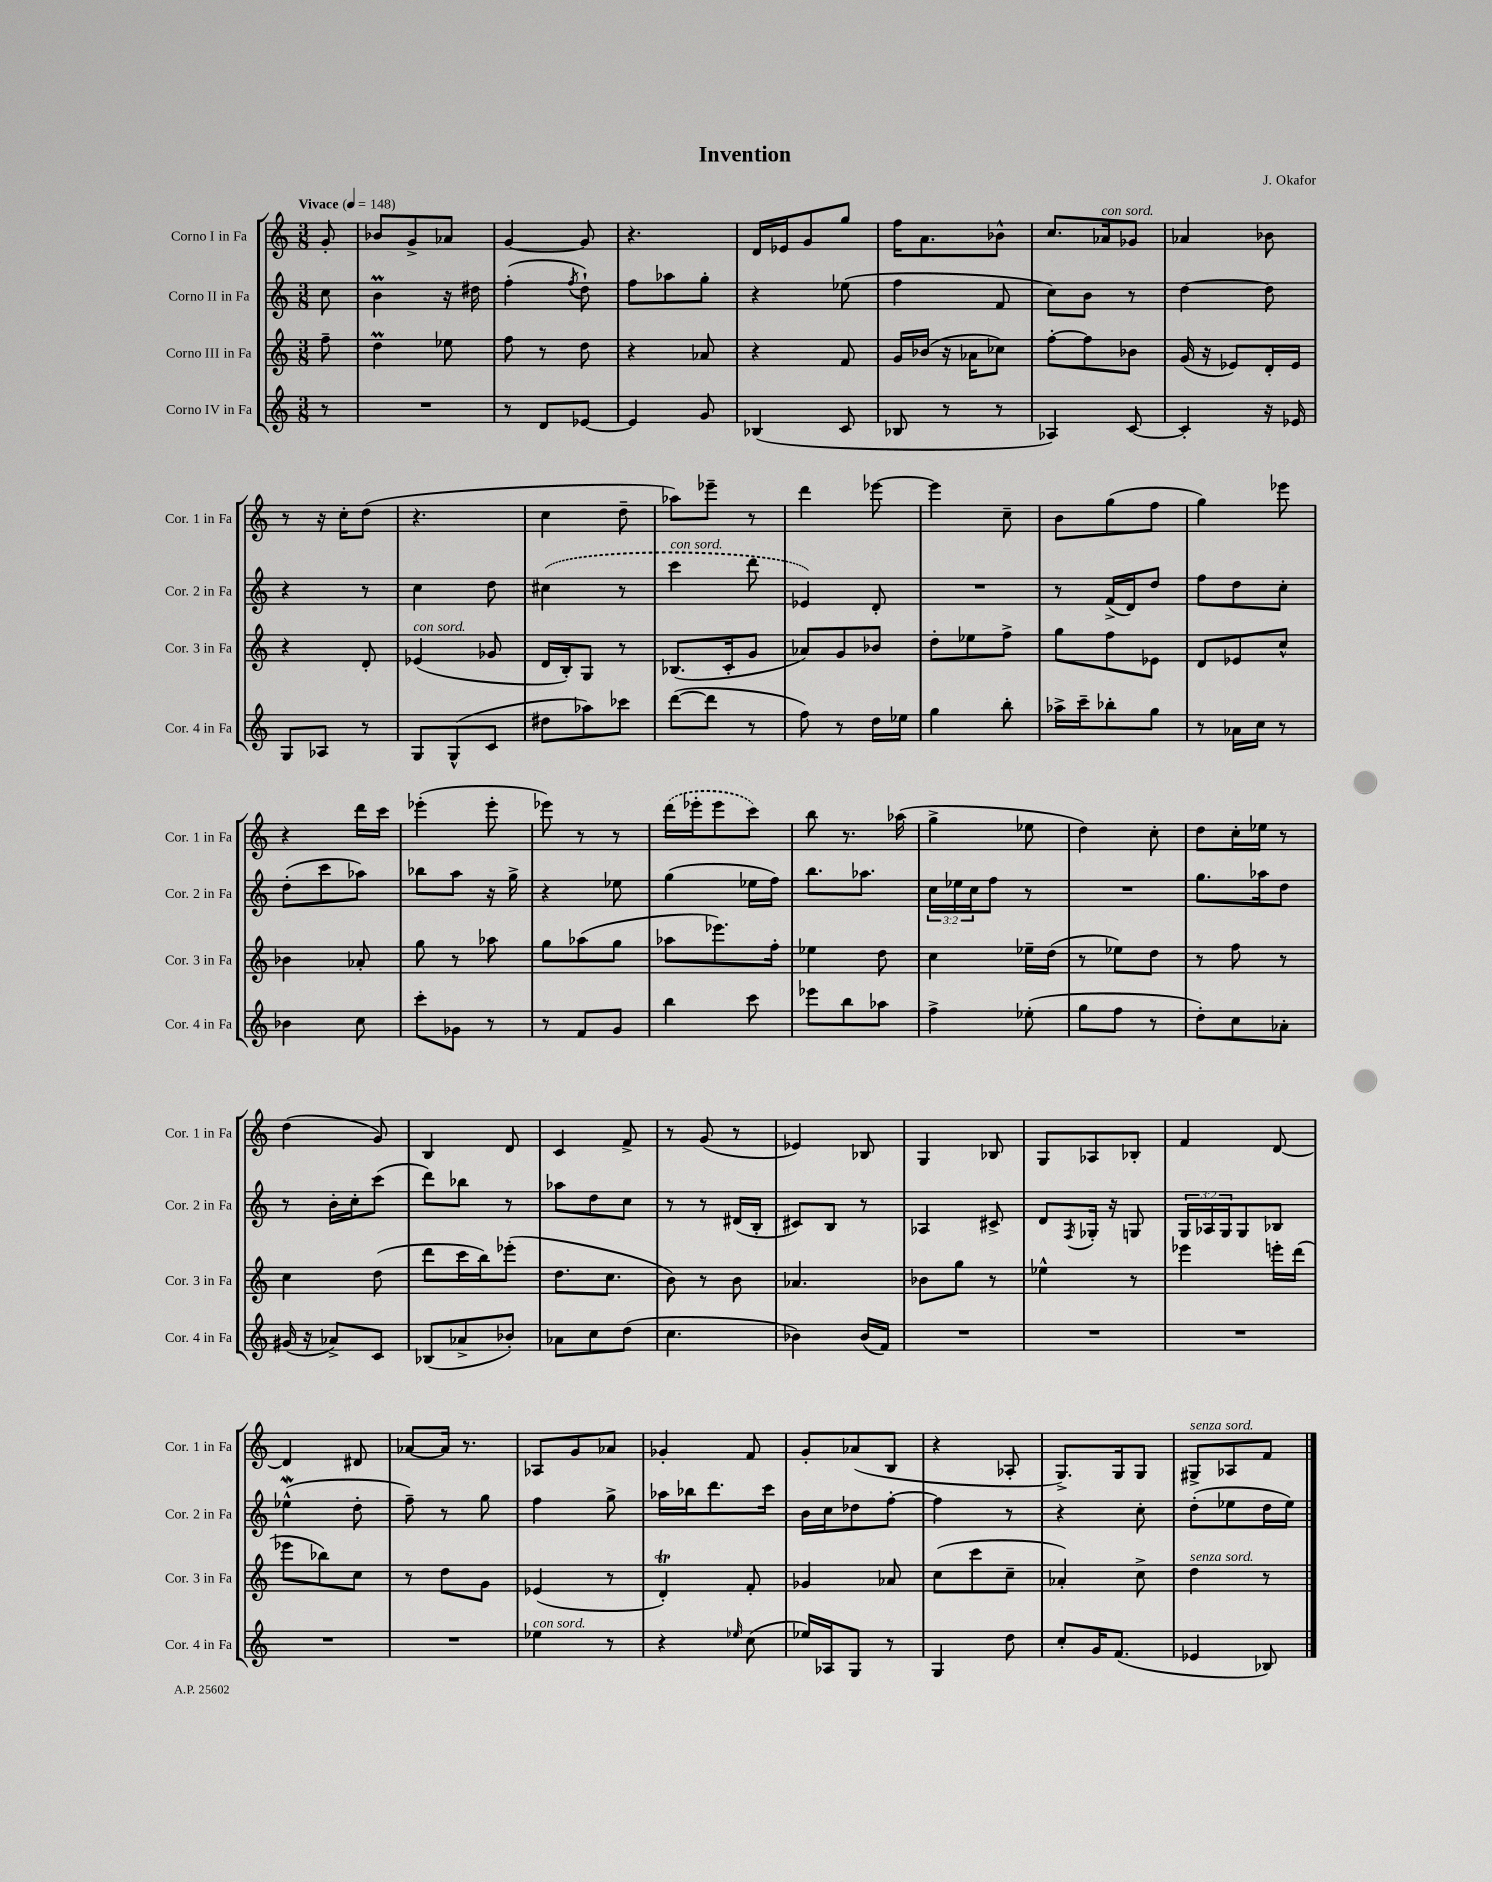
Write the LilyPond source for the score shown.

\header { title = "Invention" composer = "J. Okafor" }
<<
\new StaffGroup <<
\new Staff = "s0" \with { instrumentName = "Corno I in Fa" shortInstrumentName = "Cor. 1 in Fa" } {
    \clef treble \key c \major \numericTimeSignature \time 3/8 \partial 8 \tempo "Vivace" 4 = 148
    g'8-. |
    bes'8 g'8-> aes'8 |
    g'4~ g'8 |
    r4. |
    d'16 ees'16 g'8 g''8 |
    f''16 a'8. bes'8-^ |
    c''8. aes'16^\markup { \italic "con sord." } ges'8 |
    aes'4 bes'8 |
    r8 r16 c''16-. d''8( |
    r4. |
    c''4 d''8-- |
    aes''8) ees'''8-- r8 |
    d'''4 ees'''8~ |
    ees'''4 c''8-- |
    b'8 g''8( f''8 |
    g''4) ees'''8 |
    r4 d'''16 c'''16 |
    ees'''4-.( ees'''8-. |
    ees'''8) r8 r8 |
    \once \slurDashed d'''16( ees'''16-. ees'''8 c'''8) |
    b''8 r8. aes''16( |
    g''4-> ees''8 |
    d''4) c''8-. |
    d''8 c''16-. ees''16 r8 |
    d''4( g'8) |
    b4 d'8 |
    c'4 f'8-> |
    r8 g'8( r8 |
    ees'4) bes8 |
    g4 bes8 |
    g8 aes8 bes8-. |
    f'4 d'8~ |
    d'4 dis'8 |
    aes'8~ aes'16 r8. |
    aes8 g'8 aes'8 |
    ges'4-. f'8 |
    g'8-. aes'8( b8 |
    r4 aes8-. |
    g8.->) g16 g8 |
    gis8->^\markup { \italic "senza sord." } aes8 f'8 \bar "|." |
}
\new Staff = "s1" \with { instrumentName = "Corno II in Fa" shortInstrumentName = "Cor. 2 in Fa" } {
    \clef treble \key c \major \numericTimeSignature \time 3/8 \override Staff.TupletNumber.text = #tuplet-number::calc-fraction-text \partial 8
    c''8 |
    b'4\prall r16 dis''16 |
    f''4-.( \acciaccatura { f''8 } d''8-!) |
    f''8 aes''8 g''8-. |
    r4 ees''8( |
    f''4 f'8 |
    c''8) b'8 r8 |
    d''4~ d''8 |
    r4 r8 |
    c''4 d''8 |
    \once \slurDashed cis''4( r8 |
    c'''4^\markup { \italic "con sord." } d'''8 |
    ees'4) d'8-. |
    R4. |
    r8 f'16->( d'16) d''8 |
    f''8 d''8 c''8-. |
    d''8-.( c'''8 aes''8) |
    bes''8 a''8 r16 g''16-> |
    r4 ees''8 |
    g''4( ees''16 f''16) |
    b''8. aes''8. |
    \tuplet 3/2 { c''16 ees''16 c''16 } f''8 r8 |
    R4. |
    g''8. aes''16 d''8 |
    r8 b'16-. c''16-. c'''8( |
    d'''8) bes''8 r8 |
    aes''8 d''8 c''8 |
    r8 r8 dis'16( b16-. |
    cis'8) b8 r8 |
    aes4 cis'8-> |
    d'8 \acciaccatura { f8 } ges16-. r16 g8 |
    \tuplet 3/2 { g16 aes16 g16 } g8 bes8 |
    ees''4-^\mordent( d''8-. |
    f''8--) r8 g''8 |
    f''4 g''8-> |
    aes''16 bes''16 d'''8. c'''16 |
    b'16 c''16 des''8 f''8~-. |
    f''4 r8 |
    r4 c''8-. |
    d''8-.( ees''8 d''16 ees''16) \bar "|." |
}
\new Staff = "s2" \with { instrumentName = "Corno III in Fa" shortInstrumentName = "Cor. 3 in Fa" } {
    \clef treble \key c \major \numericTimeSignature \time 3/8 \partial 8
    f''8-- |
    d''4\prall ees''8 |
    f''8 r8 d''8 |
    r4 aes'8 |
    r4 f'8 |
    g'16 bes'16( r16 aes'16 ces''8) |
    f''8~-. f''8 bes'8 |
    g'16( r16 ees'8) d'16-. ees'16 |
    r4 d'8-. |
    ees'4^\markup { \italic "con sord." }( ges'8 |
    d'16 b16-.) g8 r8 |
    bes8.( c'16-. g'8 |
    aes'8) g'8 bes'8 |
    d''8-. ees''8 f''8-> |
    g''8 f''8 ees'8 |
    d'8 ees'8 c''8-^ |
    bes'4 aes'8-. |
    g''8 r8 aes''8 |
    g''8 aes''8( g''8 |
    aes''8 ees'''8.) f''16-. |
    ees''4 d''8 |
    c''4 ees''16-- d''16( |
    r8 ees''8) d''8 |
    r8 f''8 r8 |
    c''4 d''8( |
    d'''8 c'''16 b''16) ees'''8-.( |
    d''8. c''8. |
    b'8) r8 b'8 |
    aes'4. |
    bes'8 g''8 r8 |
    ees''4-^ r8 |
    ees'''4 e'''16-. d'''16( |
    ees'''8 bes''8) c''8 |
    r8 d''8 g'8 |
    ees'4( r8 |
    d'4-.\trill) f'8-. |
    ges'4 aes'8 |
    c''8( c'''8 c''8-- |
    aes'4-.) c''8-> |
    d''4^\markup { \italic "senza sord." } r8 \bar "|." |
}
\new Staff = "s3" \with { instrumentName = "Corno IV in Fa" shortInstrumentName = "Cor. 4 in Fa" } {
    \clef treble \key c \major \numericTimeSignature \time 3/8 \partial 8
    r8 |
    R4. |
    r8 d'8 ees'8~ |
    ees'4 g'8 |
    bes4( c'8 |
    bes8 r8 r8 |
    aes4) c'8~ |
    c'4-. r16 ees'16 |
    g8 aes8 r8 |
    g8 g8-^( c'8 |
    dis''8 aes''8) ces'''8 |
    d'''8~( d'''8 r8 |
    f''8) r8 d''16 ees''16 |
    g''4 b''8-. |
    aes''16-> c'''16-- bes''8-. g''8 |
    r8 aes'16 c''16 r8 |
    bes'4 c''8 |
    c'''8-. ges'8 r8 |
    r8 f'8 g'8 |
    b''4 c'''8 |
    ees'''8 b''8 aes''8 |
    f''4-> ees''8-.( |
    g''8 f''8 r8 |
    d''8-.) c''8 aes'8-. |
    gis'16( r16 aes'8->) c'8 |
    bes8( aes'8-> bes'8-.) |
    aes'8 c''8 d''8( |
    c''4. |
    bes'4) bes'16( f'16) |
    R4. |
    R4. |
    R4. |
    R4. |
    R4. |
    ees''4^\markup { \italic "con sord." } r8 |
    r4 \grace { ees''16 } c''8( |
    ees''16) aes16 g8 r8 |
    g4 d''8 |
    c''8-. g'16 f'8.( |
    ees'4 bes8) \bar "|." |
}
>>
>>
\layout { \context { \Score \remove "Bar_number_engraver" } }
